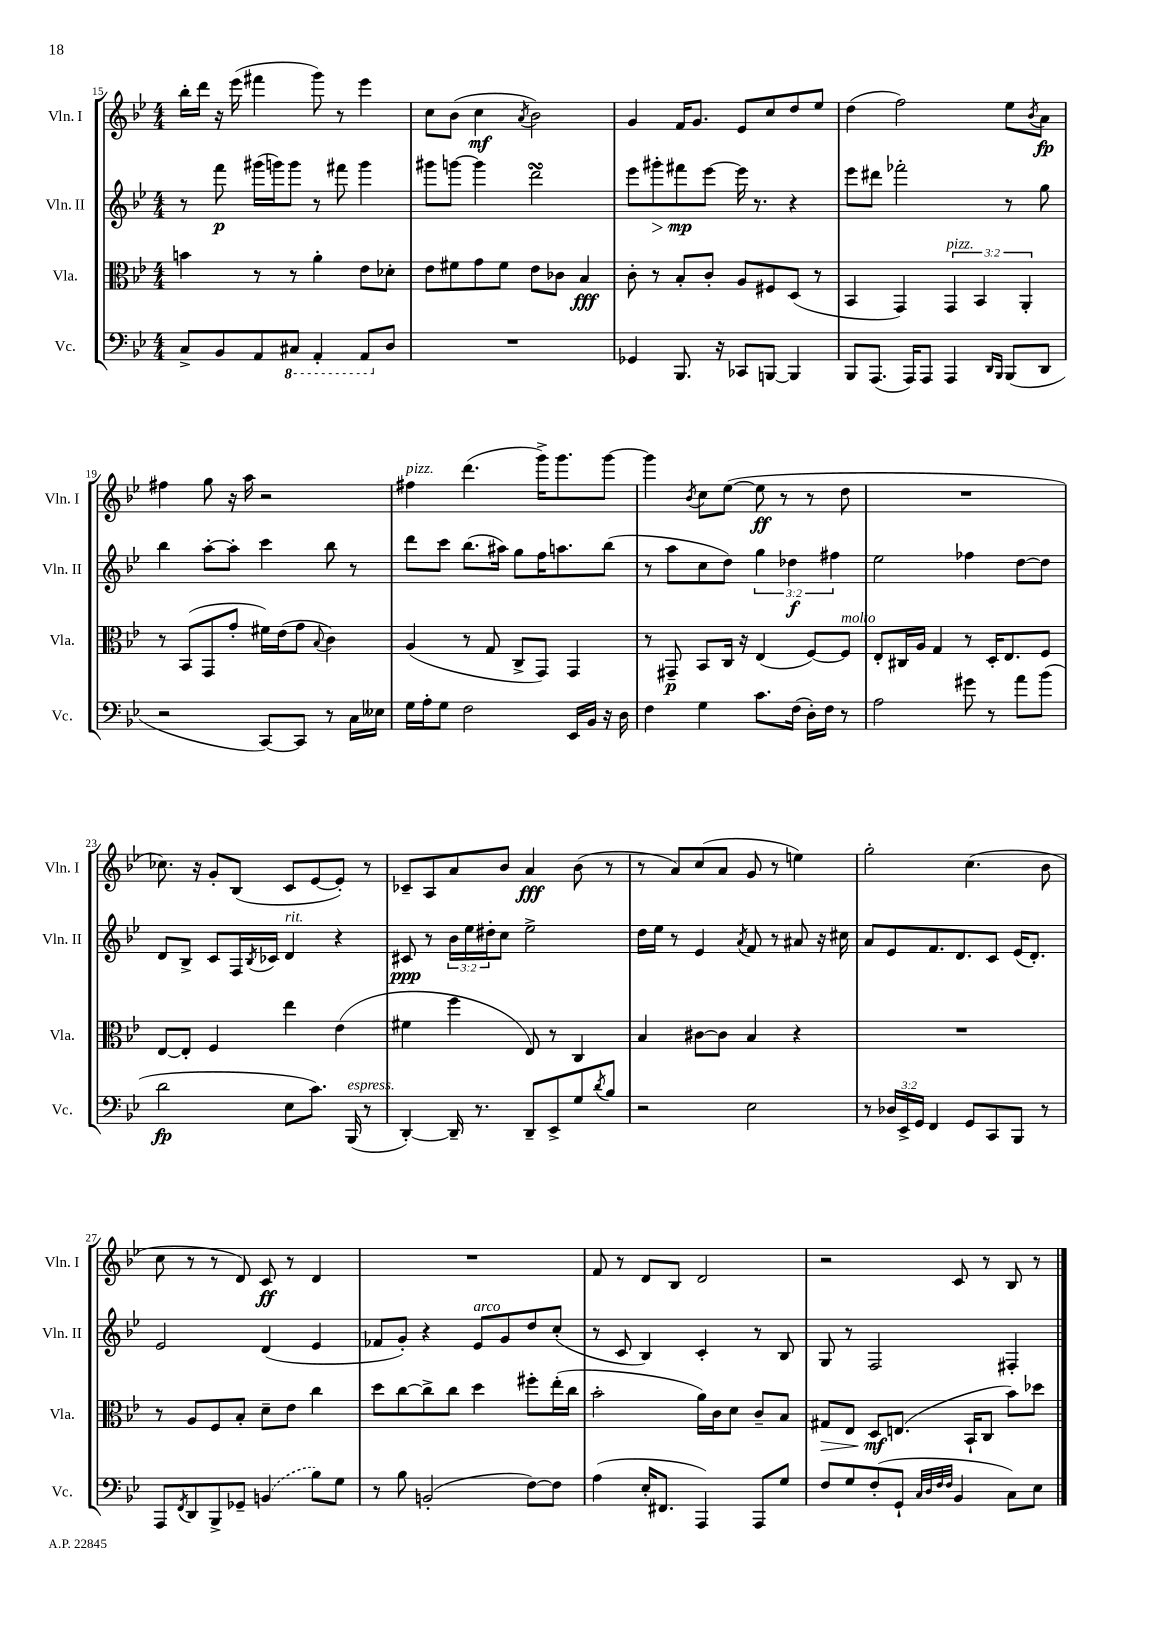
<<
\new StaffGroup <<
\new Staff = "s0" \with { instrumentName = "Vln. I" shortInstrumentName = "Vln. I" } {
    \clef treble \key bes \major \numericTimeSignature \time 4/4
    bes''16-. d'''16 r16 ees'''16( fis'''4 g'''8) r8 ees'''4 |
    c''8 bes'8( c''4\mf \acciaccatura { a'8 } bes'2) |
    g'4 f'16 g'8. ees'8 c''8 d''8 ees''8 |
    d''4( f''2) ees''8 \acciaccatura { bes'8 } a'8\fp |
    fis''4 g''8 r16 a''16 r2 |
    fis''4^\markup { \italic "pizz." } d'''4.( g'''16->) g'''8. g'''8~ |
    g'''4 \acciaccatura { bes'8 } c''8 ees''8~( ees''8\ff r8 r8 d''8 |
    R1 |
    ces''8.) r16 g'8-. bes8( c'8 ees'8~ ees'8-.) r8 |
    ces'8-- a8 a'8 bes'8 a'4\fff bes'8( r8 |
    r8 a'8) c''8( a'8 g'8 r8 e''4) |
    g''2-. c''4.( bes'8 |
    c''8 r8 r8 d'8) c'8\ff r8 d'4 |
    R1 |
    f'8 r8 d'8 bes8 d'2 |
    r2 c'8 r8 bes8 r8 \bar "|." |
}
\new Staff = "s1" \with { instrumentName = "Vln. II" shortInstrumentName = "Vln. II" } {
    \clef treble \key bes \major \numericTimeSignature \time 4/4 \override Staff.TupletNumber.text = #tuplet-number::calc-fraction-text
    r8 f'''8\p gis'''16( g'''16) g'''8 r8 fis'''8 g'''4 |
    gis'''8 g'''8~ g'''4 d'''2\turn |
    ees'''8 gis'''8-.\> fis'''8\mp\! ees'''8~ ees'''16 r8. r4 |
    ees'''8 dis'''8 fes'''2-. r8 g''8 |
    bes''4 a''8~-. a''8-. c'''4 bes''8 r8 |
    d'''8 c'''8 bes''8.( ais''16) g''8 f''16 a''8. bes''8( |
    r8 a''8 c''8 d''8) \tuplet 3/2 { g''4 des''4\f fis''4 } |
    ees''2 fes''4 d''8~ d''8 |
    d'8 bes8-> c'8 f16 \acciaccatura { bes8 } ces'16 d'4^\markup { \italic "rit." } r4 |
    cis'8\ppp r8 \tuplet 3/2 { bes'16 ees''16 dis''16-. } c''8 ees''2-> |
    d''16 ees''16 r8 ees'4 \acciaccatura { a'8 } f'8 r8 ais'8 r16 cis''16 |
    a'8 ees'8 f'8. d'8. c'8 ees'16( d'8.-.) |
    ees'2 d'4( ees'4 |
    fes'8 g'8-.) r4 ees'8^\markup { \italic "arco" } g'8 d''8 c''8-.( |
    r8 c'8 bes4) c'4-. r8 bes8 |
    g8 r8 f2 fis4-. \bar "|." |
}
\new Staff = "s2" \with { instrumentName = "Vla." shortInstrumentName = "Vla." } {
    \clef alto \key bes \major \numericTimeSignature \time 4/4 \override Staff.TupletNumber.text = #tuplet-number::calc-fraction-text
    b'4 r8 r8 a'4-. ees'8 des'8-. |
    ees'8 fis'8 g'8 fis'8 ees'8 ces'8 bes4\fff |
    c'8-. r8 bes8-. c'8-. a8 fis8 d8( r8 |
    bes,4 g,4) \tuplet 3/2 { g,4^\markup { \italic "pizz." } bes,4 a,4-. } |
    r8 bes,8( g,8 g'8-. fis'16) ees'16( g'8 \appoggiatura { bes8 } c'4) |
    a4( r8 g8 c8-> g,8) g,4 |
    r8 gis,8--\p bes,8 c16 r16 ees4( f8~) f8^\markup { \italic "molto" } |
    ees8-. cis16 a16 g4 r8 d16-. ees8. f8 |
    ees8~ ees8-. f4 ees''4 ees'4( |
    fis'4 f''4 ees8) r8 c4 |
    bes4 cis'8~ cis'8 bes4 r4 |
    R1 |
    r8 a8 f8 bes8-. d'8-- ees'8 c''4 |
    d''8 c''8~ c''8-> c''8 d''4 fis''8-. ees''16-.( c''16 |
    bes'2-. a'16) c'16 d'8 c'8-- bes8 |
    gis8\> ees8 d8\mf\! e8.( bes,16-! c8 bes'8) des''8 \bar "|." |
}
\new Staff = "s3" \with { instrumentName = "Vc." shortInstrumentName = "Vc." } {
    \clef bass \key bes \major \numericTimeSignature \time 4/4 \override Staff.TupletNumber.text = #tuplet-number::calc-fraction-text
    c8-> bes,8 a,8 \ottava #-1 cis,8 a,,4-. a,,8 \ottava #0 d8 |
    R1 |
    ges,4 bes,,8. r16 ces,8 b,,8~ b,,4 |
    bes,,8 a,,8.( a,,16) a,,8 a,,4 \grace { d,16 bes,,16 } bes,,8( d,8 |
    r2 c,8~) c,8 r8 c16 eeses16 |
    g16 a16-. g8 f2 ees,16 bes,16 r16 d16 |
    f4 g4 c'8. f16( d16-.) f16 r8 |
    a2 gis'8 r8 a'8 bes'8( |
    d'2\fp ees8 c'8.) bes,,16^\markup { \italic "espress." }( r8 |
    d,4~-.) d,16-- r8. d,8-- ees,8-> g8 \acciaccatura { d'8 } bes8 |
    r2 ees2 |
    r8 \tuplet 3/2 { des16 ees,16-> g,16 } f,4 g,8 c,8 bes,,8 r8 |
    a,,8 \acciaccatura { f,8 } d,8 bes,,8-> ges,8-- \once \slurDashed b,4( bes8) g8 |
    r8 bes8 b,2-.( f8~) f8 |
    a4( ees16-. fis,8. a,,4) a,,8 g8 |
    f8 g8 f8-.( g,8-! \grace { c32 d32 f32 f32 } bes,4 c8) ees8 \bar "|." |
}
>>
>>
\layout { \context { \Score currentBarNumber = #15 } }
